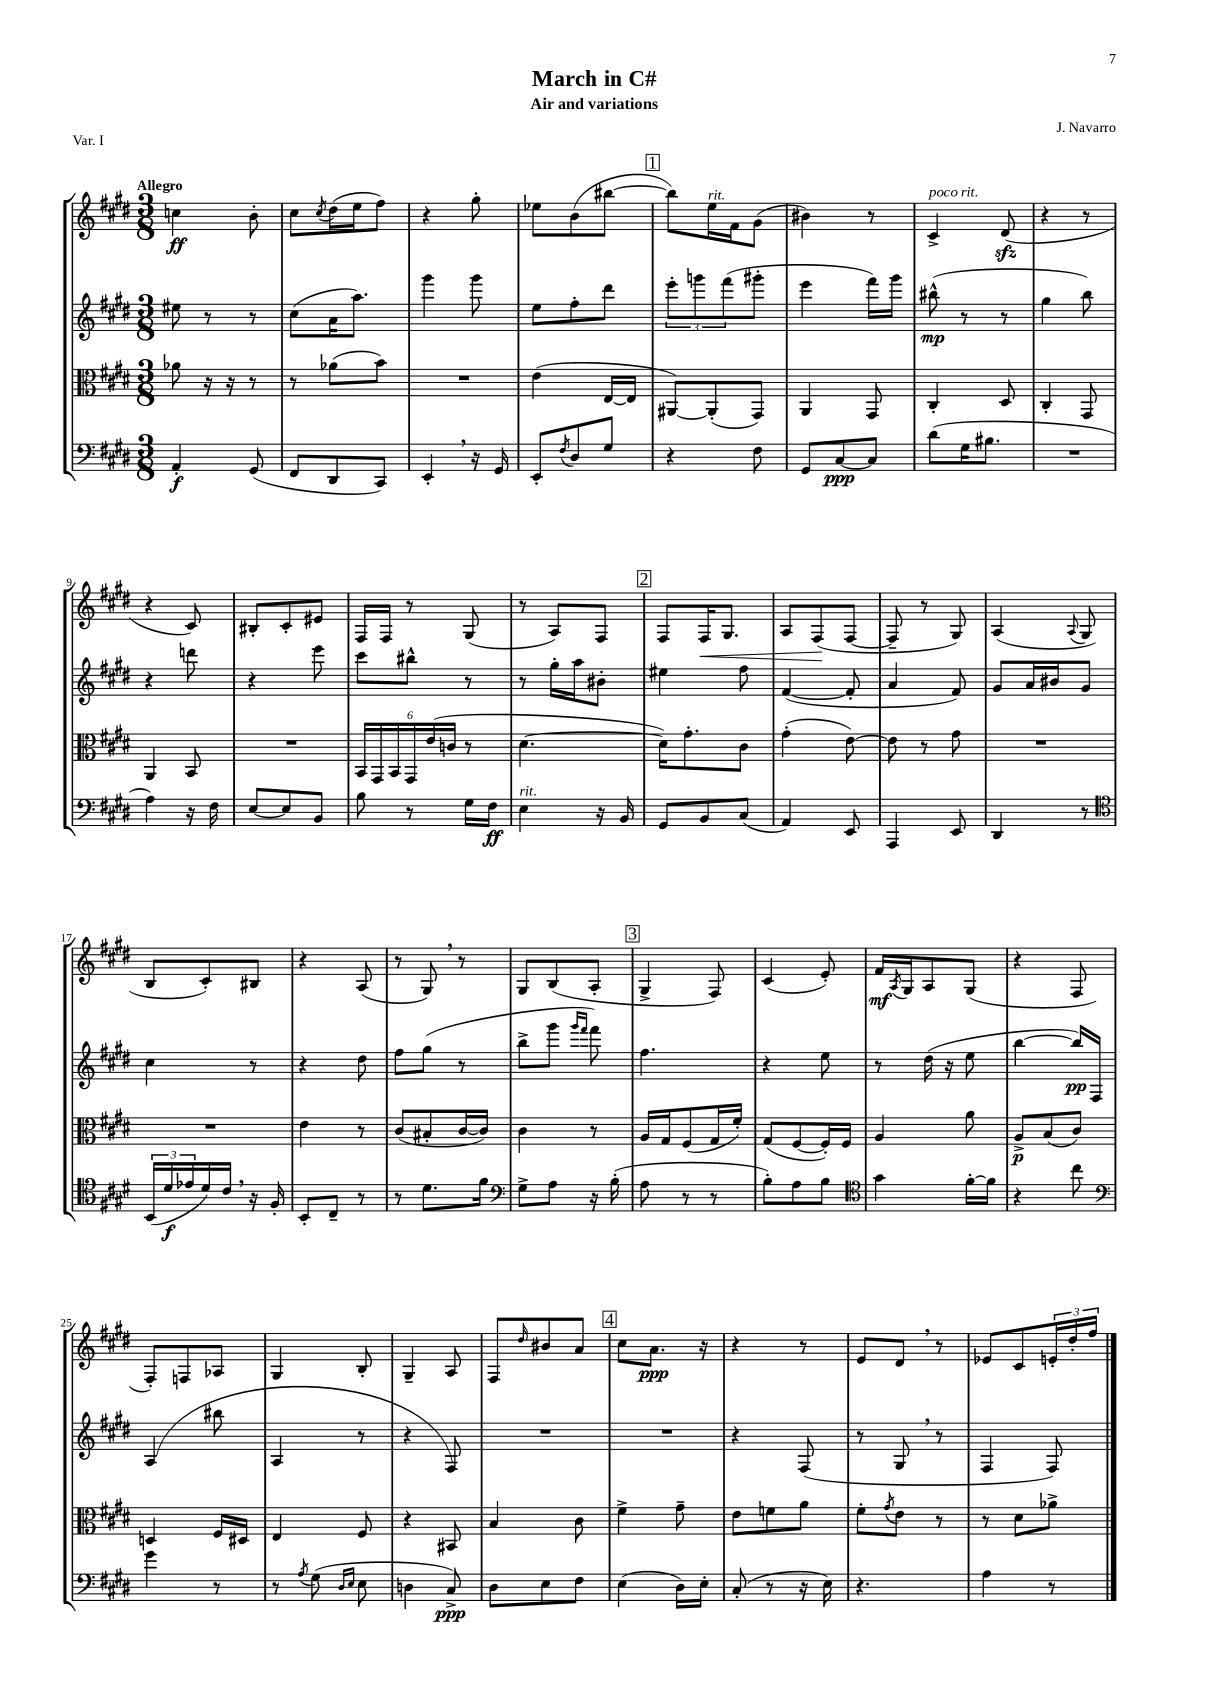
\header { title = "March in C#" composer = "J. Navarro" subtitle = "Air and variations" piece = "Var. I" }
<<
\new StaffGroup <<
\new Staff = "s0" {
    \clef treble \key e \major \numericTimeSignature \time 3/8 \tempo "Allegro"
    c''4\ff b'8-. |
    cis''8 \acciaccatura { cis''8 } dis''16( e''16 fis''8) |
    r4 gis''8-. |
    ees''8 b'8( bis''8~ |
    \mark \markup { \box "1" } bis''8) e''16^\markup { \italic "rit." } fis'16 gis'8( |
    bis'4) r8 |
    cis'4->^\markup { \italic "poco rit." } dis'8\sfz( |
    r4 r8 |
    r4 cis'8) |
    bis8-. cis'8-. eis'8 |
    fis16 fis16 r8 gis8( |
    r8 a8) fis8 |
    \mark \markup { \box "2" } fis8 fis16\< gis8. |
    a8 fis8\!( fis8~ |
    fis8-- r8 gis8) |
    a4( \appoggiatura { a8 } gis8 |
    b8 cis'8-.) bis8 |
    r4 a8( |
    r8 gis8) \breathe r8 |
    gis8 b8( a8-. |
    \mark \markup { \box "3" } gis4-> fis8) |
    cis'4( e'8-.) |
    fis'16\mf \acciaccatura { a8 } gis16 a8 gis8( |
    r4 fis8 |
    fis8-.) f8 aes8 |
    gis4 b8-. |
    gis4-- a8 |
    fis8 \grace { dis''16 } bis'8 a'8 |
    \mark \markup { \box "4" } cis''8 a'8.\ppp r16 |
    r4 r8 |
    e'8 dis'8 \breathe r8 |
    ees'8 cis'8 \tuplet 3/2 { e'16-. dis''16-. fis''16 } \bar "|." |
}
\new Staff = "s1" {
    \clef treble \key e \major \numericTimeSignature \time 3/8
    eis''8 r8 r8 |
    cis''8( a'16 a''8.) |
    gis'''4 gis'''8 |
    e''8 fis''8-. dis'''8 |
    \mark \markup { \box "1" } \tuplet 3/2 { e'''8-. g'''8 fis'''8( } gis'''8-. |
    e'''4 fis'''16) gis'''16 |
    bis''8-^\mp( r8 r8 |
    gis''4 b''8) |
    r4 d'''8 |
    r4 e'''8 |
    cis'''8 bis''8-^ r8 |
    r8 gis''16-. a''16 bis'8-. |
    \mark \markup { \box "2" } eis''4 fis''8 |
    fis'4~( fis'8-. |
    a'4 fis'8) |
    gis'8 a'16 bis'16 gis'8 |
    cis''4 r8 |
    r4 dis''8 |
    fis''8 gis''8( r8 |
    b''8-> gis'''8 \grace { gis'''16 fis'''16 } fis'''8) |
    \mark \markup { \box "3" } fis''4. |
    r4 e''8 |
    r8 dis''16( r16 e''8 |
    b''4~ b''16\pp) fis16 |
    a4( bis''8 |
    a4 r8 |
    r4 fis8) |
    R4. |
    \mark \markup { \box "4" } R4. |
    r4 fis8( |
    r8 gis8 \breathe r8 |
    fis4 fis8) \bar "|." |
}
\new Staff = "s2" {
    \clef alto \key e \major \numericTimeSignature \time 3/8
    aes'8 r16 r16 r8 |
    r8 aes'8( b'8) |
    R4. |
    e'4( e16~ e16 |
    \mark \markup { \box "1" } ais,8~) ais,8-.( gis,8) |
    a,4 gis,8 |
    cis4-. dis8 |
    cis4-. gis,8 |
    a,4 b,8 |
    R4. |
    \tuplet 6/4 { b,16 gis,16 b,16 gis,16 e'16( c'16 } r8 |
    dis'4.~ |
    \mark \markup { \box "2" } dis'16) gis'8.-. cis'8 |
    gis'4-.( e'8~) |
    e'8 r8 gis'8 |
    R4. |
    R4. |
    e'4 r8 |
    cis'8( bis8-. cis'16~ cis'16) |
    cis'4 r8 |
    \mark \markup { \box "3" } a16 gis16 fis8( gis16 fis'16-.) |
    gis8( fis8~ fis16-.) fis16 |
    a4 a'8 |
    a8->\p b8( cis'8) |
    d4 fis16 dis16 |
    e4 fis8 |
    r4 bis,8 |
    b4 cis'8 |
    \mark \markup { \box "4" } fis'4-> gis'8-- |
    e'8 f'8 a'8 |
    fis'8-. \acciaccatura { gis'8 } e'8 r8 |
    r8 dis'8 aes'8-> \bar "|." |
}
\new Staff = "s3" {
    \clef bass \key e \major \numericTimeSignature \time 3/8
    a,4-.\f gis,8( |
    fis,8 dis,8 cis,8) |
    e,4-. \breathe r16 gis,16 |
    e,8-. \acciaccatura { fis8 } dis8 gis8 |
    \mark \markup { \box "1" } r4 fis8 |
    gis,8 cis8~\ppp cis8 |
    dis'8( gis16 bis8. |
    R4. |
    a4) r16 fis16 |
    e8~ e8 b,8 |
    b8 r8 gis16 fis16\ff |
    e4^\markup { \italic "rit." } r16 b,16 |
    \mark \markup { \box "2" } gis,8 b,8 cis8( |
    a,4) e,8 |
    a,,4 e,8 |
    dis,4 r8 |
    \clef tenor \tuplet 3/2 { b,16( dis'16\f ees'16 } dis'16) cis'16 \breathe r16 fis16-. |
    b,8-. cis8-- r8 |
    r8 dis'8. fis'16 |
    \clef bass gis8-> a8 r16 b16-.( |
    \mark \markup { \box "3" } a8 r8 r8 |
    b8-.) a8 b8 |
    \clef tenor gis'4 fis'16~-. fis'16 |
    r4 cis''8 |
    \clef bass gis'4 r8 |
    r8 \acciaccatura { a8 } gis8( \grace { dis16 e16 } e8 |
    d4 cis8->\ppp) |
    dis8 e8 fis8 |
    \mark \markup { \box "4" } e4( dis16) e16-. |
    cis8-.( r8 r16 e16) |
    r4. |
    a4 r8 \bar "|." |
}
>>
>>
